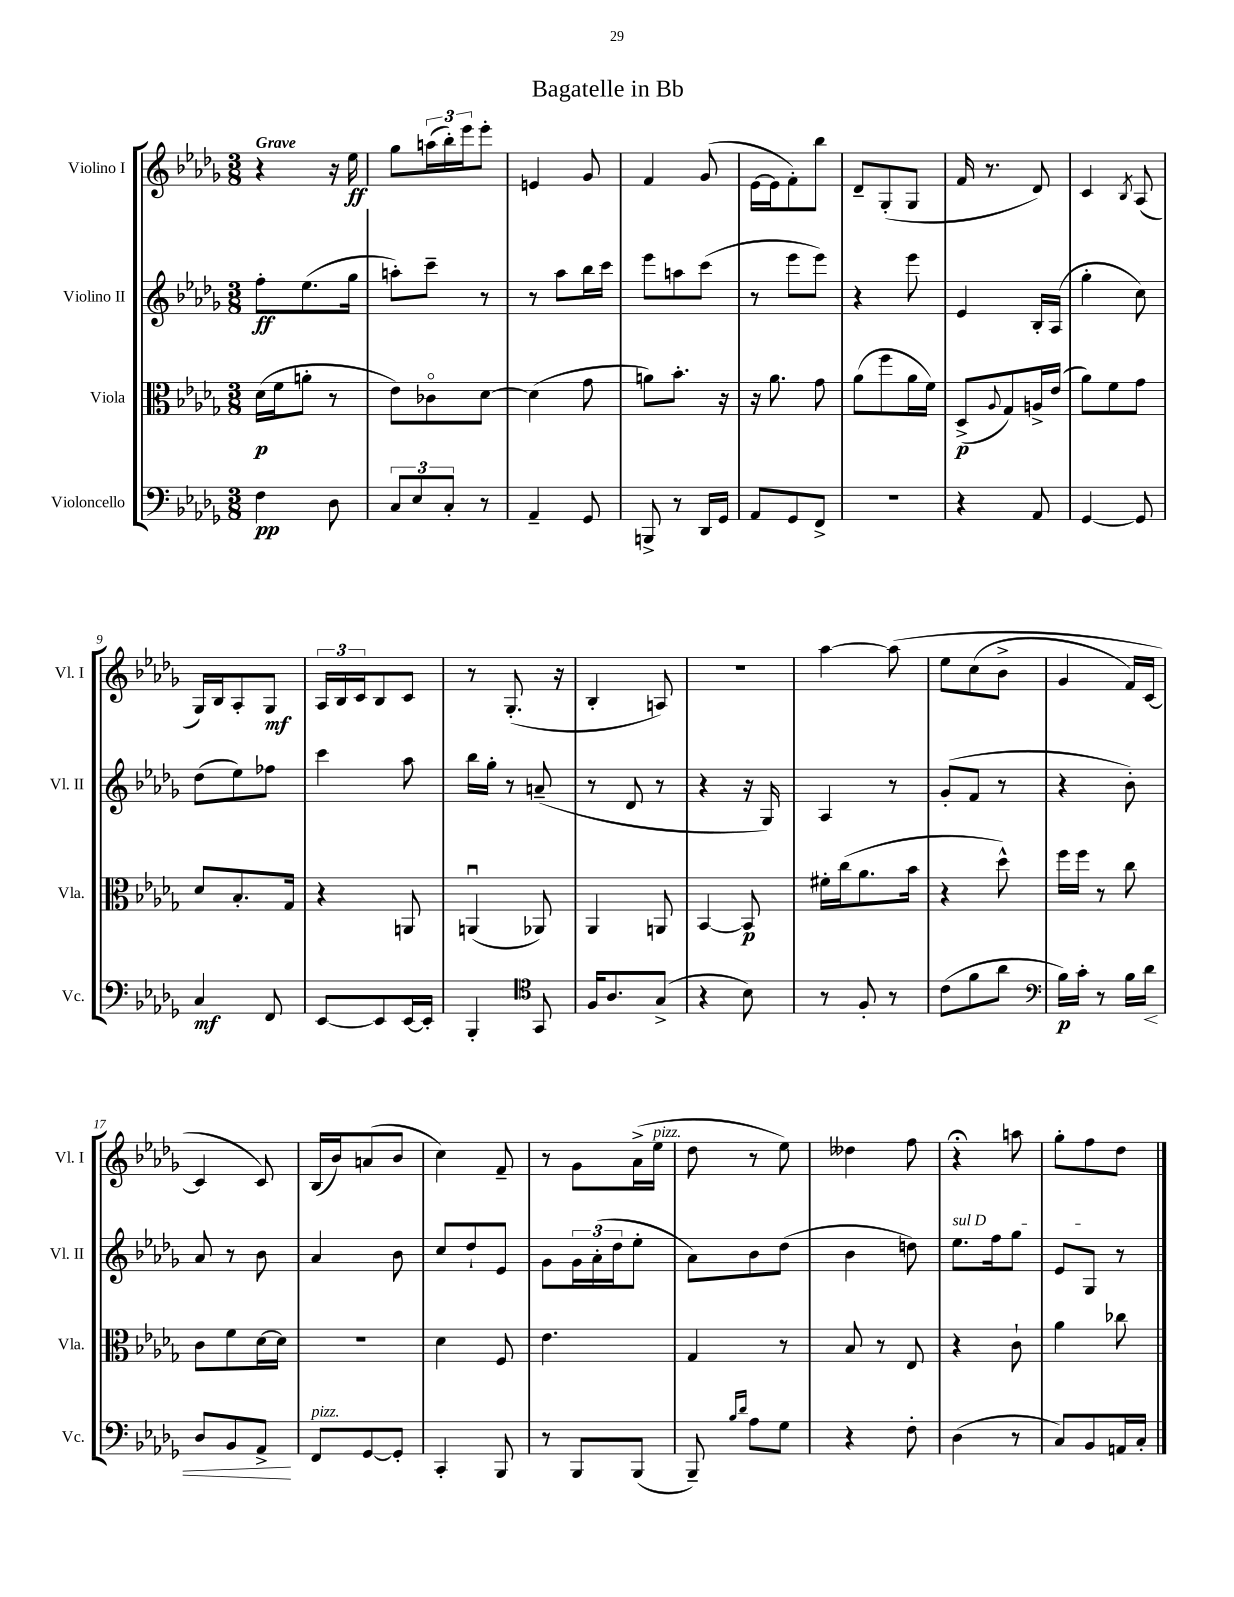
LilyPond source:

\header { title = "Bagatelle in Bb" }
<<
\new StaffGroup <<
\new Staff = "s0" \with { instrumentName = "Violino I" shortInstrumentName = "Vl. I" } {
    \clef treble \key des \major \numericTimeSignature \time 3/8 \tempo "Grave"
    r4 r16 ees''16\ff |
    ges''8 \tuplet 3/2 { a''16( bes''16-.) ees'''16 } ees'''8-. |
    e'4 ges'8 |
    f'4 ges'8( |
    ees'16~ ees'16 f'8-.) bes''8 |
    des'8-- ges8-.( ges8 |
    f'16 r8. des'8) |
    c'4 \acciaccatura { bes8 } aes8( |
    ges16) bes16 aes8-. ges8\mf |
    \tuplet 3/2 { aes16 bes16 c'16 } bes8 c'8 |
    r8 ges8.-.( r16 |
    bes4-. a8) |
    R4. |
    aes''4~ aes''8\( |
    ees''8 c''8( bes'8-> |
    ges'4 f'16) c'16~ |
    c'4 c'8\) |
    bes16( bes'16) a'8( bes'8 |
    c''4) f'8-- |
    r8 ges'8 aes'16->( ees''16^\markup { \italic "pizz." } |
    des''8 r8 ees''8) |
    deses''4 f''8 |
    r4\fermata a''8 |
    ges''8-. f''8 des''8 \bar "|." |
}
\new Staff = "s1" \with { instrumentName = "Violino II" shortInstrumentName = "Vl. II" } {
    \clef treble \key des \major \numericTimeSignature \time 3/8
    f''8-.\ff ees''8.( ges''16 |
    a''8-.) c'''8-- r8 |
    r8 aes''8 bes''16 c'''16 |
    ees'''8 a''8 c'''8( |
    r8 ees'''8 ees'''8) |
    r4 ees'''8 |
    ees'4 bes16-. aes16( |
    ges''4-. c''8) |
    des''8( ees''8) fes''8 |
    c'''4 aes''8 |
    bes''16 ges''16-. r8 a'8--( |
    r8 des'8 r8 |
    r4 r16 ges16) |
    aes4 r8 |
    ges'8-.( f'8 r8 |
    r4 bes'8-.) |
    aes'8 r8 bes'8 |
    aes'4 bes'8 |
    c''8 des''8-! ees'8 |
    ges'8 \tuplet 3/2 { ges'16 aes'16-.( des''16 } ees''8-. |
    aes'8) bes'8 des''8( |
    bes'4 d''8) |
    \once \override TextSpanner.bound-details.left.text = \markup { \italic "sul D" } ees''8.\startTextSpan f''16 ges''8 |
    ees'8 ges8\stopTextSpan r8 \bar "|." |
}
\new Staff = "s2" \with { instrumentName = "Viola" shortInstrumentName = "Vla." } {
    \clef alto \key des \major \numericTimeSignature \time 3/8
    des'16\p( f'16 a'8-. r8 |
    ees'8) ces'8\flageolet des'8~ |
    des'4( ges'8 |
    a'8) bes'8.-. r16 |
    r16 aes'8. ges'8 |
    aes'8( f''8 aes'16 f'16) |
    des8->\p( \appoggiatura { aes8 } ges8) a16-> ees'16( |
    aes'8) f'8 ges'8 |
    des'8 bes8.-. ges16 |
    r4 a,8 |
    a,4\downbow( aes,8) |
    aes,4 a,8 |
    bes,4~ bes,8\p |
    fis'16-. c''16( aes'8. bes'16 |
    r4 des''8-^) |
    f''16 f''16 r8 c''8 |
    c'8 f'8 des'16~ des'16 |
    R4. |
    des'4 f8 |
    ees'4. |
    ges4 r8 |
    bes8 r8 ees8 |
    r4 c'8-! |
    aes'4 ces''8 \bar "|." |
}
\new Staff = "s3" \with { instrumentName = "Violoncello" shortInstrumentName = "Vc." } {
    \clef bass \key des \major \numericTimeSignature \time 3/8
    f4\pp des8 |
    \tuplet 3/2 { c8 ees8 c8-. } r8 |
    aes,4-- ges,8 |
    b,,8-> r8 des,16 ges,16 |
    aes,8 ges,8 f,8-> |
    R4. |
    r4 aes,8 |
    ges,4~ ges,8 |
    c4\mf f,8 |
    ees,8~ ees,8 ees,16~ ees,16-. |
    bes,,4-. \clef tenor ges,8 |
    f16 aes8. ges8->( |
    r4 bes8) |
    r8 f8-. r8 |
    c'8( f'8 aes'8 |
    \clef bass bes16\p) c'16-. r8 bes16 des'16\< |
    des8 bes,8 aes,8->\! |
    f,8^\markup { \italic "pizz." } ges,8~ ges,8-. |
    c,4-. bes,,8 |
    r8 bes,,8 bes,,8( |
    bes,,8--) \grace { bes16 des'16 } aes8 ges8 |
    r4 f8-. |
    des4( r8 |
    c8) bes,8 a,16 c16-. \bar "|." |
}
>>
>>
